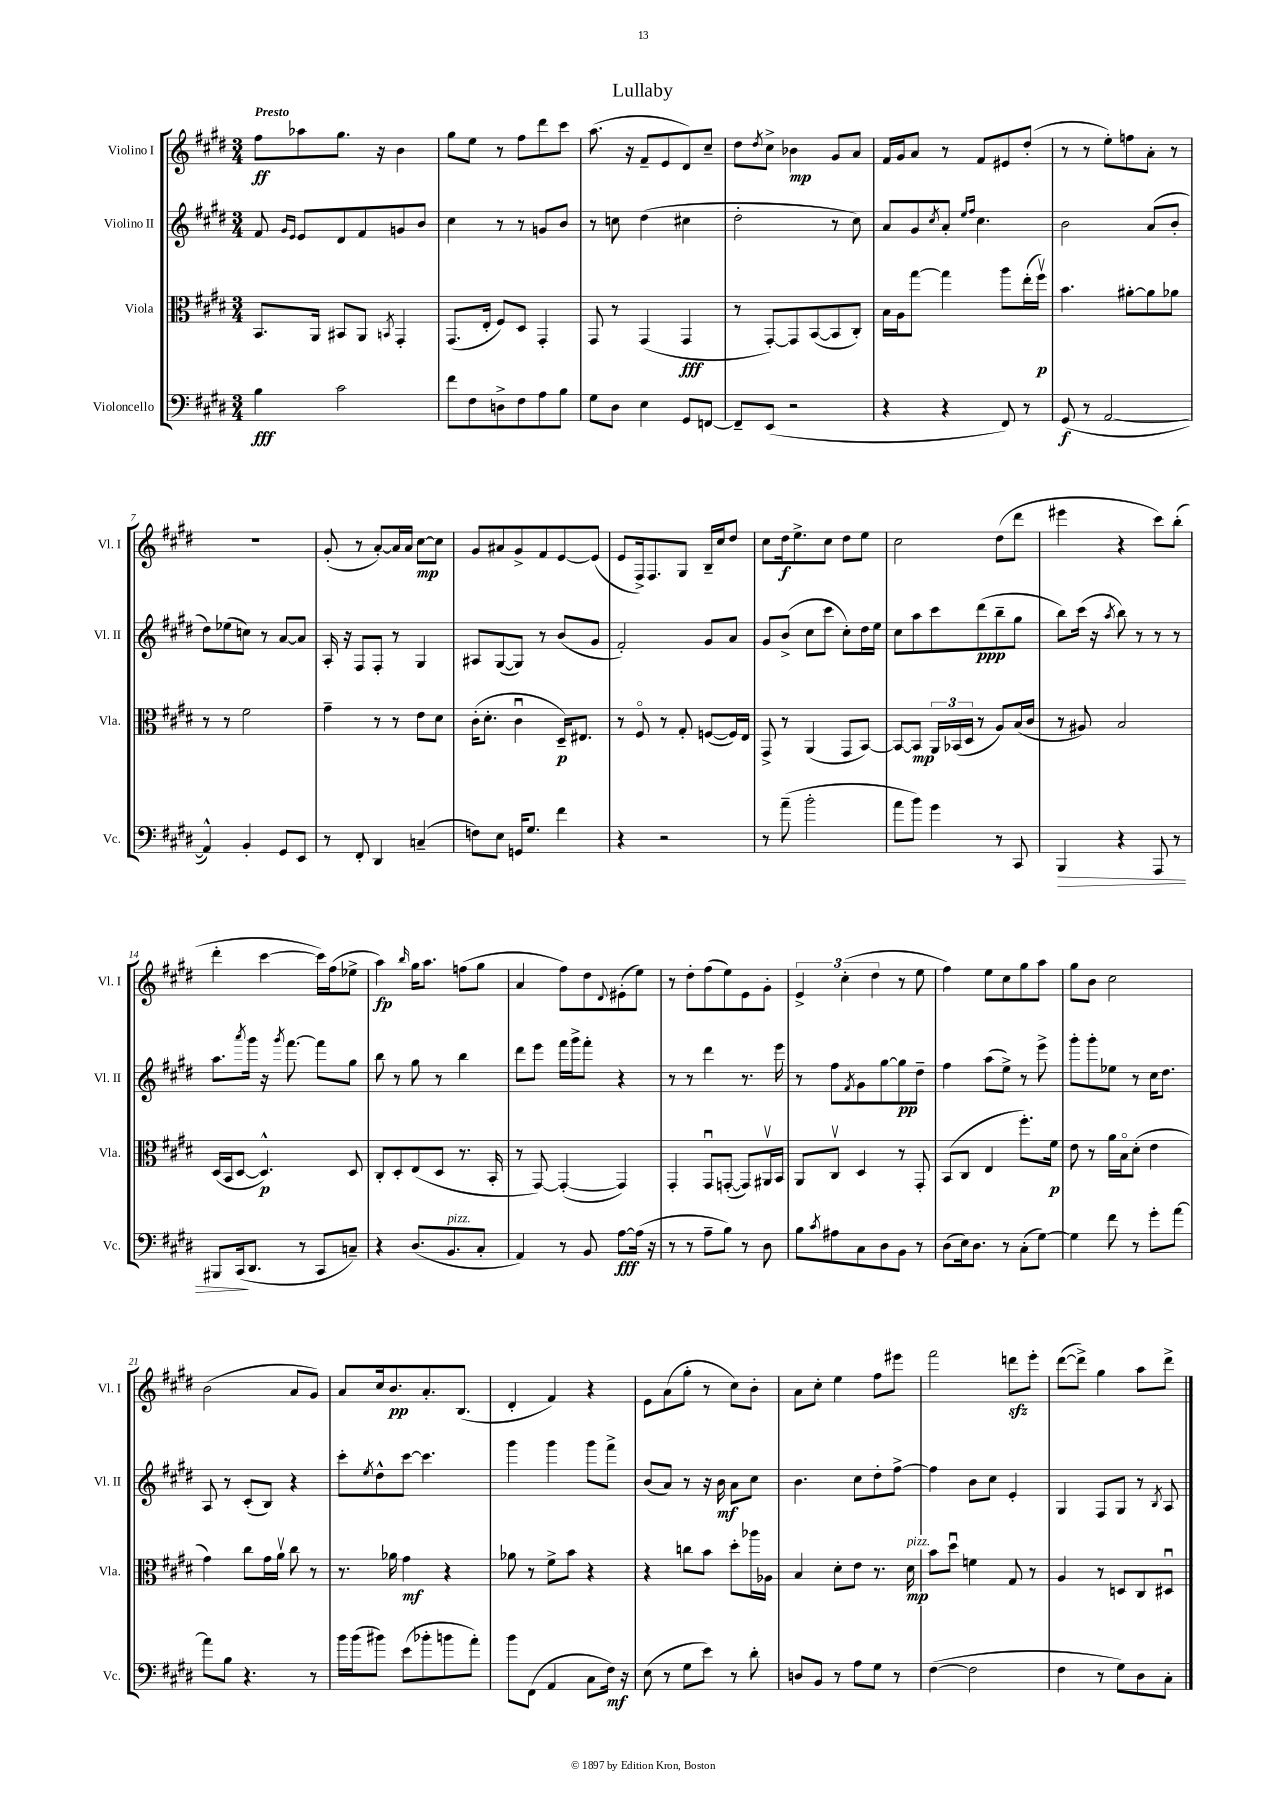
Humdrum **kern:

**kern	**dynam	**kern	**dynam	**kern	**dynam	**kern	**dynam
*part4	*part4	*part3	*part3	*part2	*part2	*part1	*part1
*staff4	*staff4	*staff3	*staff3	*staff2	*staff2	*staff1	*staff1
*I"Violoncello	*	*I"Viola	*	*I"Violino II	*	*I"Violino I	*
*I'Vc.	*	*I'Vla.	*	*I'Vl. II	*	*I'Vl. I	*
*clefF4	*	*clefC3	*	*clefG2	*	*clefG2	*
*k[f#c#g#d#]	*	*k[f#c#g#d#]	*	*k[f#c#g#d#]	*	*k[f#c#g#d#]	*
*M3/4	*	*M3/4	*	*M3/4	*	*M3/4	*
=1	=1	=1	=1	=1	=1	=1	=1
!	!	!	!	!	!	!LO:TX:a:B:t=Presto	!
4B\	fff	8.BB/L	.	8f#/	.	8ff#\L	ff
.	.	.	.	16qqg#/LL	.	.	.
.	.	.	.	16qqe/JJ	.	.	.
.	.	.	.	8e/L	.	8aa-X\	.
.	.	16AA/Jk	.	.	.	.	.
2c#\	.	8BB#X/L	.	8d#/	.	8.gg#\J	.
.	.	8AA/J	.	8f#/	.	.	.
.	.	.	.	.	.	16r	.
.	.	8qBBn/	.	.	.	.	.
.	.	4GG#'/	.	8gn/	.	4b\	.
.	.	.	.	8b/J	.	.	.
=2	=2	=2	=2	=2	=2	=2	=2
8f#\L	.	(8.GG#/L	.	4cc#\	.	8gg#\L	.
8F#\	.	.	.	.	.	8ee\J	.
.	.	16E'/Jk	.	.	.	.	.
8Dn^\	.	8F#/L)	.	8r	.	8r	.
8F#\	.	8D#/J	.	8r	.	8ff#\L	.
8A\	.	4GG#'/	.	8gn/L	.	8ddd#\	.
8B\J	.	.	.	8b/J	.	8ccc#\J	.
=3	=3	=3	=3	=3	=3	=3	=3
8G#\L	.	8GG#/	.	8r	.	(8.aa\	.
8D#\J	.	8r	.	8ccn\	.	.	.
.	.	.	.	.	.	16r	.
4E\	.	(4GG#/	.	(4dd#\	.	8f#~/L	.
.	.	.	.	.	.	8e/	.
8GG#/L	.	4GG#/	fff	4cc#X\	.	8d#/)	.
[8FFn/J	.	.	.	.	.	8cc#~/J	.
=4	=4	=4	=4	=4	=4	=4	=4
8FF~/L]	.	8r	.	2dd#'\	.	8dd#\L	.
.	.	.	.	.	.	8qdd#/	.
(8EE/J	.	[8GG#'/L)	.	.	.	8cc#^\J	.
2r	.	8GG#/]	.	.	.	4b-X\	mp
.	.	([8BB/	.	.	.	.	.
.	.	8BB/]	.	8r	.	8g#/L	.
.	.	8C#'/J)	.	8cc#\)	.	8a/J	.
=5	=5	=5	=5	=5	=5	=5	=5
4r	.	16B\LL	.	8a/L	.	16f#/LL	.
.	.	16A\J	.	.	.	16g#/J	.
.	.	[8gg#\J	.	8g#/	.	8a/J	.
.	.	.	.	8qcc#/	.	.	.
4r	.	4gg#\]	.	8a'/J	.	8r	.
.	.	.	.	16qqee/LL	.	.	.
.	.	.	.	16qqff#/JJ	.	.	.
.	.	.	.	4.cc#\	.	8f#/L	.
8FF#/)	.	8aa\L	.	.	.	8e#X/	.
8r	.	(16ee'\L	.	.	.	(8dd#'/J	.
.	.	16ff#v\JJ)	p	.	.	.	.
=6	=6	=6	=6	=6	=6	=6	=6
(8GG#/	f	4.b\	.	2b\	.	8r	.
8r	.	.	.	.	.	8r	.
[2AA/	.	.	.	.	.	8ee'\L)	.
.	.	[8a#X'\L	.	.	.	8ffn\	.
.	.	8a#\]	.	(8a/L	.	8a'\J	.
.	.	8a-X\J	.	8b'/J	.	8r	.
!!LO:LB:g=z
=7	=7	=7	=7	=7	=7	=7	=7
4AA^^/])	.	8r	.	8dd#\L)	.	2.r	.
.	.	8r	.	(8ee-X\	.	.	.
4BB'/	.	2f#\	.	8ccn\J)	.	.	.
.	.	.	.	8r	.	.	.
8GG#/L	.	.	.	[8a/L	.	.	.
8EE/J	.	.	.	8a/J]	.	.	.
=8	=8	=8	=8	=8	=8	=8	=8
8r	.	4g#~\	.	16A'/	.	(8g#'/	.
.	.	.	.	16r	.	.	.
8FF#'/	.	.	.	8F#/L	.	8r	.
4DD#/	.	8r	.	8F#'/J	.	[8a'/L)	.
.	.	8r	.	8r	.	16a/L]	.
.	.	.	.	.	.	16a/JJ	.
(4Cn~/	.	8e\L	.	4G#/	.	[8cc#\L	mp
.	.	8d#\J	.	.	.	8cc#\J]	.
=9	=9	=9	=9	=9	=9	=9	=9
8Fn\L)	.	(16c#'\KL	.	8A#X/L	.	8g#/L	.
.	.	8.d#'\J	.	.	.	.	.
8E\J	.	.	.	([8G#/	.	8a#X/	.
16GGn/KL	.	4c#u\	.	8G#/J])	.	8g#^/	.
8.G#/J	.	.	.	.	.	.	.
.	.	.	.	8r	.	8f#/	.
4f#\	.	16D#~/KL)	p	(8b/L	.	[8e/	.
.	.	8.E#X/J	.	.	.	.	.
.	.	.	.	8g#/J	.	(8e/J]	.
=10	=10	=10	=10	=10	=10	=10	=10
4r	.	8r	.	2f#'/)	.	8e/L	.
.	.	8F#/	.	.	.	16F#^/k)	.
.	.	.	.	.	.	8.F#/	.
2r	.	8r	.	.	.	.	.
.	.	8G#'/	.	.	.	8G#/J	.
.	.	([8Fn/L	.	8g#/L	.	16B~/LL	.
.	.	.	.	.	.	16cc#/J	.
.	.	16F/L])	.	8a/J	.	8dd#/J	.
.	.	16E/JJ	.	.	.	.	.
=11	=11	=11	=11	=11	=11	=11	=11
8r	.	8GG#^/	.	8g#/L	.	8cc#\L	.
(8a~\	.	8r	.	(8b^/J	.	16dd#\k	f
.	.	.	.	.	.	8.ee^\	.
2b'\	.	(4AA/	.	8cc#\L	.	.	.
.	.	.	.	8ccc#\J	.	8cc#\J	.
.	.	8GG#/L	.	8cc#'\L)	.	8dd#\L	.
.	.	[8BB/J)	.	16dd#\L	.	8ee\J	.
.	.	.	.	16ee\JJ	.	.	.
=12	=12	=12	=12	=12	=12	=12	=12
8a\L	.	8BB/L_	.	8cc#\L	.	2cc#\	.
8b\J)	.	8BB/J]	mp	8aa\	.	.	.
4g#\	.	24AA/LL	.	8ccc#\	.	.	.
.	.	(24BB-X/	.	.	.	.	.
.	.	24D#/JJ	.	.	.	.	.
.	.	8r	.	(8ddd#\	ppp	.	.
8r	.	8A/L)	.	8bb~\	.	(8dd#\L	.
8CC#/	.	(16B/L	.	8gg#\J	.	8ddd#\J	.
.	.	16c#/JJ	.	.	.	.	.
=13	=13	=13	=13	=13	=13	=13	=13
!	!LO:HP:b	!	!	!	!	!	!
4BBB/	>	8r	.	8bb\L)	.	4eee#X\	.
.	.	8A#X/)	.	(16ccc#\Jk	.	.	.
.	.	.	.	16r	.	.	.
.	.	.	.	8qaa/	.	.	.
4r	.	2B/	.	8bb\)	.	4r	.
.	.	.	.	8r	.	.	.
8AAA/	.	.	.	8r	.	8ccc#\L)	.
8r	.	.	.	8r	.	(8bb'\J	.
!!LO:LB:g=z
=14	=14	=14	=14	=14	=14	=14	=14
8BBB#X/L	.	(16D#/LL	.	8.aa\L	.	4ddd#'\	.
.	.	16BB/J	.	.	.	.	.
(16CC#/k	.	[8D#/J	.	.	.	.	.
.	.	.	.	8qaaa/	.	.	.
8.DD#/J	]	.	.	16ggg#\Jk	.	.	.
.	.	4.D#^^/])	p	16r	.	[4ccc#\	.
.	.	.	.	8qggg#/	.	.	.
.	.	.	.	[8.fff#\	.	.	.
8r	.	.	.	.	.	.	.
8CC#/L	.	.	.	8fff#\L]	.	16ccc#\LL])	.
.	.	.	.	.	.	(16ff#\J	.
8Cn~/J)	.	8D#/	.	8gg#\J	.	8ee-X^\J	.
=15	=15	=15	=15	=15	=15	=15	=15
4r	.	8C#'/L	.	8bb\	.	4aa\)	fp
.	.	8D#'/	.	8r	.	.	.
.	.	.	.	.	.	16qqbb/	.
(8.D#/L	.	(8E/	.	8gg#\	.	16gg#\KL	.
.	.	.	.	.	.	8.aa\J	.
.	.	8D#/J	.	8r	.	.	.
!LO:TX:a:i:t=pizz.	!	!	!	!	!	!	!
8.BB/	.	.	.	.	.	.	.
.	.	8.r	.	4bb\	.	(8ffn\L	.
8C#'/J	.	.	.	.	.	8gg#\J	.
.	.	16BB'/	.	.	.	.	.
=16	=16	=16	=16	=16	=16	=16	=16
4AA/)	.	8r	.	8ddd#\L	.	4a/	.
.	.	[8GG#/)	.	8eee\J	.	.	.
8r	.	(4GG#'/_	.	16fff#\LL	.	8ff#\L)	.
.	.	.	.	16ggg#^\J	.	.	.
8BB/	.	.	.	8fff#'\J	.	8dd#\	.
.	.	.	.	.	.	8qqd#/	.
[8A\L	fff	4GG#/])	.	4r	.	(8e#X'\	.
(16A\Jk]	.	.	.	.	.	8ee\J)	.
16r	.	.	.	.	.	.	.
=17	=17	=17	=17	=17	=17	=17	=17
8r	.	4GG#'/	.	8r	.	8r	.
8r	.	.	.	8r	.	8dd#'\L	.
8A~\L	.	8GG#u/L	.	4ddd#\	.	(8ff#\	.
8B\J)	.	([8GGn'/J	.	.	.	8ee\)	.
8r	.	8GG/L])	.	8.r	.	8e\	.
8D#\	.	16AA#Xv/L	.	.	.	8g#'\J	.
.	.	16BB/JJ	.	16eee\	.	.	.
=18	=18	=18	=18	=18	=18	=18	=18
8B\L	.	8AA/L	.	8r	.	6e^/	.
8qc#/	.	.	.	.	.	.	.
8A#X\	.	8C#v/J	.	8ff#\L	.	.	.
.	.	.	.	.	.	(6cc#'\	.
.	.	.	.	8qf#/	.	.	.
8C#\	.	4D#/	.	8g#\	.	.	.
.	.	.	.	.	.	6dd#\	.
8D#\	.	.	.	[8gg#\	.	.	.
8BB\J	.	8r	.	8gg#\]	pp	8r	.
8r	.	8GG#'/	.	8dd#~\J	.	8ee\	.
=19	=19	=19	=19	=19	=19	=19	=19
(8D#\L	.	(8BB/L	.	4ff#\	.	4ff#\)	.
16E\k)	.	8C#/J	.	.	.	.	.
8.D#\J	.	.	.	.	.	.	.
.	.	4E/	.	(8aa\L	.	8ee\L	.
8r	.	.	.	8ee^\J)	.	8cc#\	.
(8C#'\L	.	8.ff#'\L)	.	8r	.	8gg#\	.
[8G#\J)	.	.	.	8eee^\	.	8aa\J	.
.	.	16f#\Jk	p	.	.	.	.
=20	=20	=20	=20	=20	=20	=20	=20
4G#\]	.	8e\	.	8ggg#'\L	.	8gg#\L	.
.	.	8r	.	8ggg#'\	.	8b\J	.
8f#\	.	16a\LL	.	8ee-X\J	.	2cc#\	.
.	.	16B\J	.	.	.	.	.
8r	.	(8d#'\J	.	8r	.	.	.
8g#'\L	.	4e\	.	16cc#\KL	.	.	.
.	.	.	.	8.dd#\J	.	.	.
[8a\J	.	.	.	.	.	.	.
!!LO:LB:g=z
=21	=21	=21	=21	=21	=21	=21	=21
8a\L]	.	4g#\)	.	8A/	.	(2b\	.
8B\J	.	.	.	8r	.	.	.
4.r	.	8cc#\L	.	(8c#'/L	.	.	.
.	.	16g#\L	.	8B/J)	.	.	.
.	.	16av\JJ	.	.	.	.	.
.	.	8cc#\	.	4r	.	8a/L	.
8r	.	8r	.	.	.	8g#/J)	.
=22	=22	=22	=22	=22	=22	=22	=22
16b\LL	.	8.r	.	8ccc#'\L	.	8a/L	.
(16b\J	.	.	.	.	.	.	.
.	.	.	.	8qee/	.	.	.
8b#X\J)	.	.	.	8dd#^^\	.	16cc#/k	.
.	.	16a-X\	.	.	.	8.b/	pp
(8e\L	.	4g#\	mf	[8ccc#\J	.	.	.
8b-X'\	.	.	.	4.ccc#\]	.	8.a'/	.
8bn\	.	4r	.	.	.	.	.
.	.	.	.	.	.	(8.B/J	.
8a'\J)	.	.	.	.	.	.	.
=23	=23	=23	=23	=23	=23	=23	=23
8b\L	.	8a-X\	.	4ggg#\	.	4d#'/	.
(8FF#\J	.	8r	.	.	.	.	.
4AA/	.	8f#^\L	.	4ggg#\	.	4f#/)	.
.	.	8b\J	.	.	.	.	.
8C#\L	.	4r	.	8ggg#\L	.	4r	.
16F#\Jk)	mf	.	.	8fff#^\J	.	.	.
16r	.	.	.	.	.	.	.
=24	=24	=24	=24	=24	=24	=24	=24
(8E\	.	4r	.	(8b/L	.	8e\L	.
8r	.	.	.	8a/J)	.	(8a\	.
8G#\L	.	8ccn\L	.	8r	.	8gg#'\J	.
8e\J)	.	8b\J	.	16r	.	8r	.
.	.	.	.	16b\	mf	.	.
8r	.	8dd#'\L	.	8a\L	.	8cc#\L)	.
8d#'\	.	16aa-X\L	.	8cc#\J	.	8b'\J	.
.	.	16A-X\JJ	.	.	.	.	.
=25	=25	=25	=25	=25	=25	=25	=25
8Dn/L	.	4B/	.	4.b\	.	8a\L	.
8BB/J	.	.	.	.	.	8cc#'\J	.
8r	.	8d#'\L	.	.	.	4ee\	.
8A\L	.	8e\J	.	8cc#\L	.	.	.
8G#\J	.	8.r	.	8dd#'\	.	8ff#\L	.
8r	.	.	.	[8ff#^\J	.	8eee#X\J	.
!	!	!LO:TX:a:i:t=pizz.	!	!	!	!	!
.	.	16d#\	mp	.	.	.	.
=26	=26	=26	=26	=26	=26	=26	=26
([4F#\	.	8b\L	.	4ff#\]	.	2fff#\	.
.	.	8dd#u\J	.	.	.	.	.
2F#\]	.	4fn\	.	8b\L	.	.	.
.	.	.	.	8cc#\J	.	.	.
.	.	8G#/	.	4e'/	.	8dddnzz\L	.
.	.	8r	.	.	.	8eee'\J	.
=27	=27	=27	=27	=27	=27	=27	=27
4F#\	.	4A/	.	4G#/	.	([8ddd#\L	.
.	.	.	.	.	.	8ddd#^\J])	.
8r	.	8r	.	8F#/L	.	4gg#\	.
8G#\L)	.	8Dn/L	.	8G#/J	.	.	.
8D#\	.	8C#/	.	8r	.	8aa\L	.
.	.	.	.	8qB/	.	.	.
8C#'\J	.	8D#Xu/J	.	8A/	.	8ddd#^\J	.
==	==	==	==	==	==	==	==
*-	*-	*-	*-	*-	*-	*-	*-
